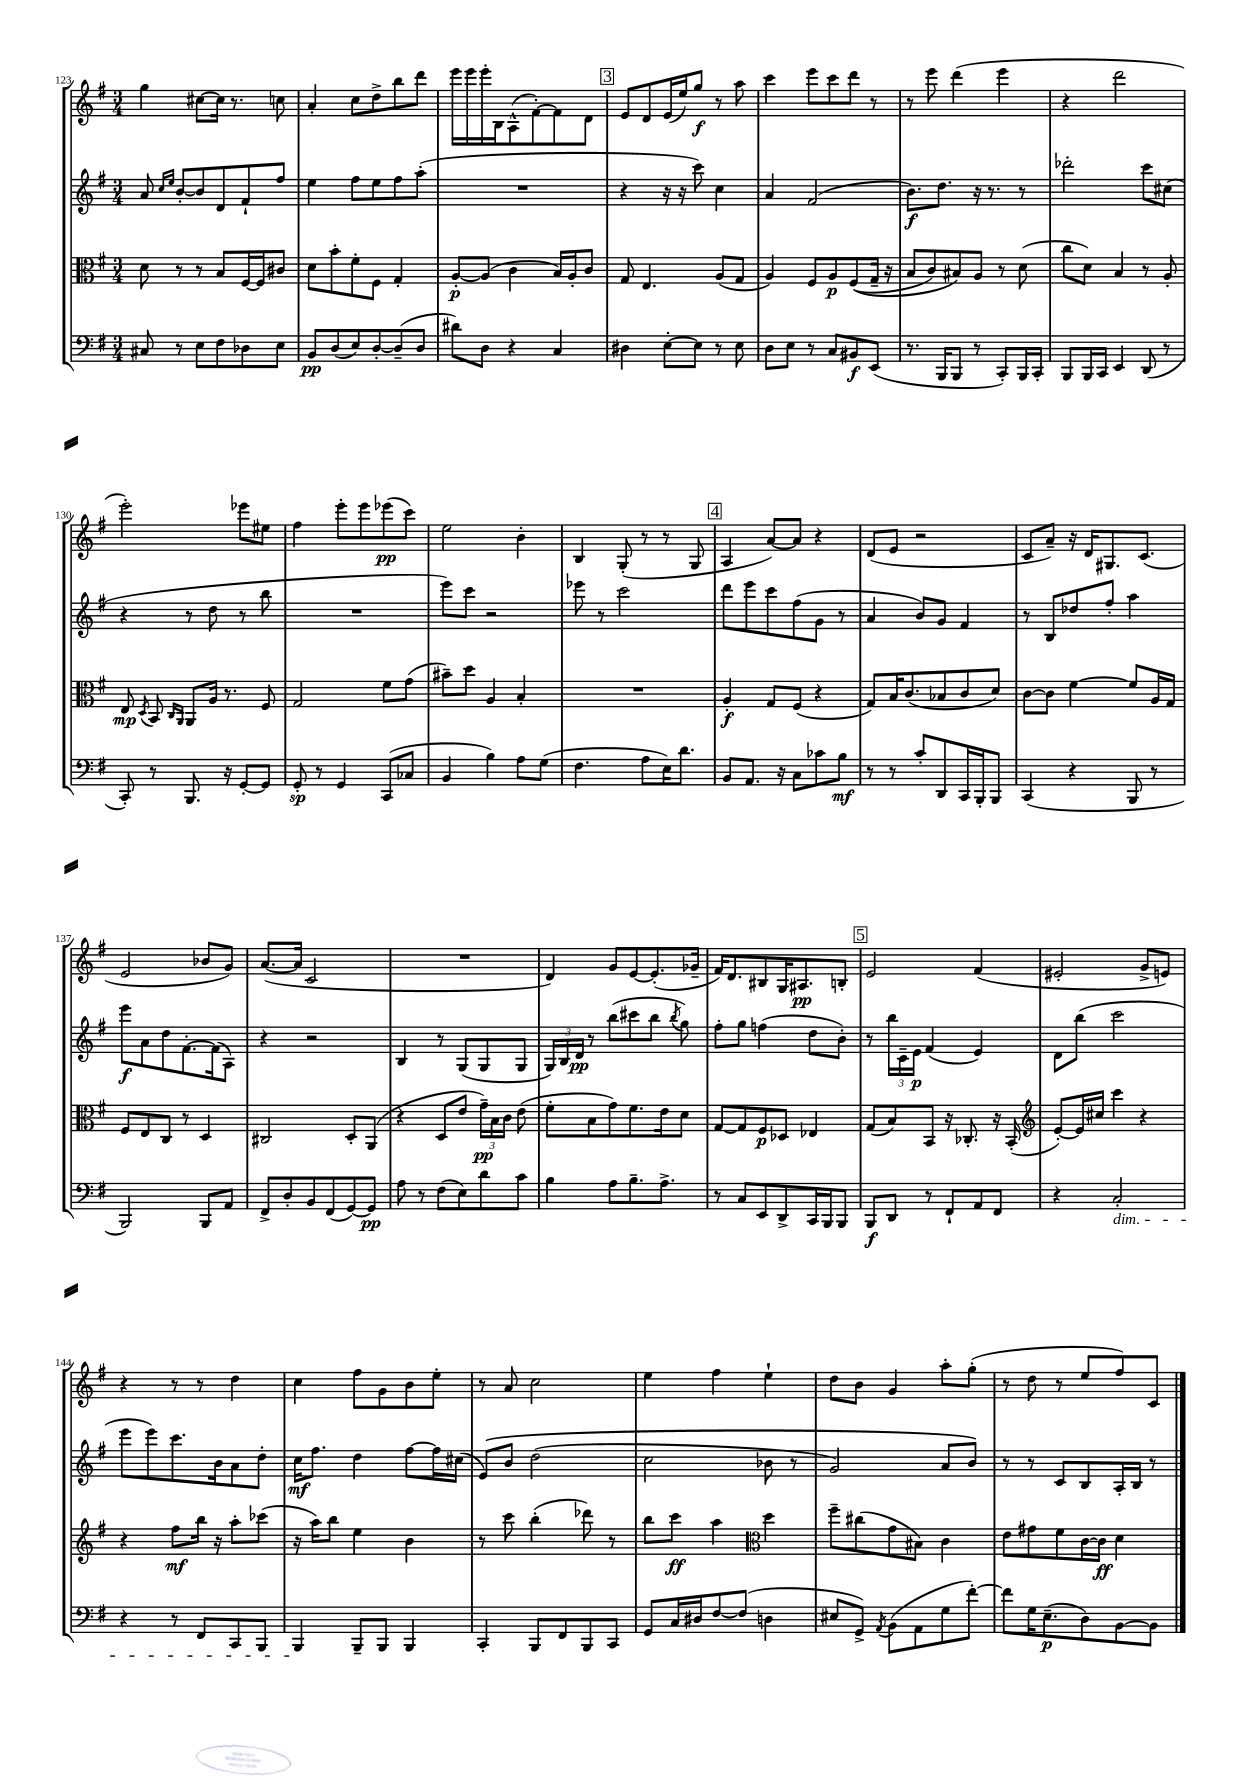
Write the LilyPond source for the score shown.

<<
\new StaffGroup <<
\new Staff = "s0" {
    \clef treble \key g \major \numericTimeSignature \time 3/4
    \autoBeamOff g''4 cis''8[~ cis''16] r8. c''8 |
    a'4-. c''8[ d''8-> b''8 d'''8] |
    e'''16[ e'''16 e'''16-. b16 a8-^( fis'8~-.) fis'8 d'8] |
    \mark \markup { \box "3" } e'8[ d'8 e'16( e''16) g''8]\f r8 a''8 |
    c'''4 e'''8[ c'''8 d'''8] r8 |
    r8 e'''8 d'''4( e'''4 |
    r4 d'''2 |
    e'''2-.) ees'''8[ eis''8] |
    fis''4 e'''8[-. e'''8 ees'''8\pp( c'''8]) |
    e''2 b'4-. |
    b4 g8-.( r8 r8 g8 |
    \mark \markup { \box "4" } a4 a'8[~) a'8] r4 |
    d'8[( e'8] r2 |
    c'8[ a'8]--) r16 d'16[ gis8. c'8.]( |
    e'2 bes'8[ g'8]) |
    a'8.[~( a'16] c'2 |
    R2. |
    d'4) g'8[ e'8~ e'8.-.( ges'16]-- |
    fis'16[) d'8. bis8 g16 ais8.\pp b8]-. |
    \mark \markup { \box "5" } e'2 fis'4( |
    eis'2-. g'8[-> e'8]) |
    r4 r8 r8 d''4 |
    c''4 fis''8[ g'8 b'8 e''8]-. |
    r8 a'8 c''2 |
    e''4 fis''4 e''4-! |
    d''8[ b'8] g'4 a''8[-. g''8]-.( |
    r8 d''8 r8 e''8[ fis''8) c'8] \bar "|." |
}
\new Staff = "s1" {
    \clef treble \key g \major \numericTimeSignature \time 3/4
    \autoBeamOff a'8 \grace { c''16[ e''16] } b'8[~-. b'8 d'8 fis'8-! fis''8] |
    e''4 fis''8[ e''8 fis''8 a''8]-.( |
    R2. |
    \mark \markup { \box "3" } r4 r16 r16 c'''8) c''4 |
    a'4 fis'2( |
    b'8.[\f) d''8.] r16 r8. r8 |
    des'''2-. c'''8[ cis''8]( |
    r4 r8 d''8 r8 b''8 |
    R2. |
    e'''8[) c'''8] r2 |
    ees'''8 r8 c'''2 |
    \mark \markup { \box "4" } d'''8[ e'''8 c'''8 fis''8( g'8] r8 |
    a'4 b'8[) g'8] fis'4 |
    r8 b8[ des''8 fis''8]-. a''4 |
    e'''8[\f a'8 d''8 fis'8.~-. fis'16( a8]) |
    r4 r2 |
    b4 r8 g8[( g8 g8] |
    \tuplet 3/2 { g16[) b16 d'16]\pp } r8 b''8[( cis'''8 b''8] \acciaccatura { b''8 } g''8) |
    fis''8[-. g''8] f''4( d''8[ b'8]-.) |
    \mark \markup { \box "5" } r8 \tuplet 3/2 { b''16[ c'16-- e'16]\p } fis'4( e'4) |
    d'8[ b''8]( c'''2 |
    e'''8[ e'''8) c'''8. b'16 a'8 d''8]-. |
    c''16[\mf fis''8.] d''4 fis''8[~ fis''16 cis''16]( |
    e'8[)\( b'8] d''2( |
    c''2 bes'8 r8 |
    g'2) a'8[ b'8]\) |
    r8 r8 c'8[ b8 a16-. b16] r8 \bar "|." |
}
\new Staff = "s2" {
    \clef alto \key g \major \numericTimeSignature \time 3/4
    \autoBeamOff d'8 r8 r8 b8[ fis16~ fis16 cis'8] |
    d'8[ b'8-. fis'8-. fis8] g4-. |
    a8[~-.\p a8]( c'4 b16[) a16-. c'8] |
    \mark \markup { \box "3" } g8 e4. a8[( g8] |
    a4) fis8[ a8\p fis8(\( g16]-- r16 |
    b8[ c'8) bis8\) a8] r8 d'8( |
    c''8[ d'8]) b4 r8 a8-. |
    e8\mp \acciaccatura { d8 } b,8 \grace { c16[ a,16] } a,8[ a16] r8. fis8 |
    g2 fis'8[ g'8]( |
    bis'8[--) d''8] a4 b4-. |
    R2. |
    \mark \markup { \box "4" } a4-.\f g8[ fis8]( r4 |
    g8[) b16 c'8.( bes8 c'8 d'8]) |
    c'8[~ c'8] fis'4~ fis'8[ a16 g16] |
    fis8[ e8 c8] r8 d4 |
    cis2 d8[-. a,8]( |
    r4 d8[ e'8] \tuplet 3/2 { g'16[--\pp) b16 c'16] } e'8( |
    fis'8[-. b8 g'8) fis'8. e'16 d'8] |
    g8[~ g8 fis8\p des8] ees4 |
    \mark \markup { \box "5" } g8[( b8) b,8] r16 ces8.-. r16 b,16-.( |
    \clef treble e'8[~-.) e'16 cis''16] c'''4 r4 |
    r4 fis''8[\mf b''16] r16 a''8[-. ces'''8]( |
    r16 a''16[) b''8] e''4 b'4 |
    r8 c'''8 b''4-.( des'''8) r8 |
    b''8[ c'''8]\ff a''4 \clef alto d''4 |
    fis''8[-- cis''8( g'8 bis8]) c'4 |
    e'8[ gis'8 fis'8 c'16~ c'16]\ff d'4 \bar "|." |
}
\new Staff = "s3" {
    \clef bass \key g \major \numericTimeSignature \time 3/4
    \autoBeamOff cis8 r8 e8[ fis8 des8 e8] |
    b,8[\pp d8( e8) d8~-. d8--( d8] |
    dis'8[) d8] r4 c4 |
    \mark \markup { \box "3" } dis4 e8[~-. e8] r8 e8 |
    d8[ e8] r8 c8[ bis,8\f e,8]( |
    r8. b,,16[ b,,8] r8 c,8[-.) b,,16 c,16]-. |
    b,,8[ b,,16 c,16] e,4 d,8( r8 |
    c,8-.) r8 b,,8. r16 g,8[~-. g,8] |
    g,8-.\sp r8 g,4 c,8[( ces8] |
    b,4 b4) a8[ g8]( |
    fis4. a8[ e16) d'8.] |
    \mark \markup { \box "4" } b,8[ a,8.] r16 c8[ ces'8 b8]\mf |
    r8 r8 c'8[-. d,8 c,16 b,,16-. b,,8] |
    c,4( r4 b,,8 r8 |
    b,,2) b,,8[ a,8] |
    fis,8[-> d8-. b,8 fis,8( g,8~) g,8]\pp |
    a8 r8 fis8[( e8) d'8 c'8] |
    b4 a8[ b8.-- a8.]-> |
    r8 c8[ e,8 d,8-> c,16 b,,16 b,,8] |
    \mark \markup { \box "5" } b,,8[\f d,8] r8 fis,8[-! a,8 fis,8] |
    r4 c2-.\dim |
    r4 r8 fis,8[ c,8 b,,8] |
    b,,4\! b,,8[-- b,,8] b,,4 |
    c,4-. b,,8[ fis,8 b,,8 c,8] |
    g,8[ c16 dis16 fis8~ fis8]( d4 |
    eis8[ g,8]->) \acciaccatura { a,8 } b,8[( a,8 g8 fis'8]~-.) |
    fis'8[ g16 e8.--\p( d8) b,8~ b,8] \bar "|." |
}
>>
>>
\layout { \context { \Score currentBarNumber = #123 } }
